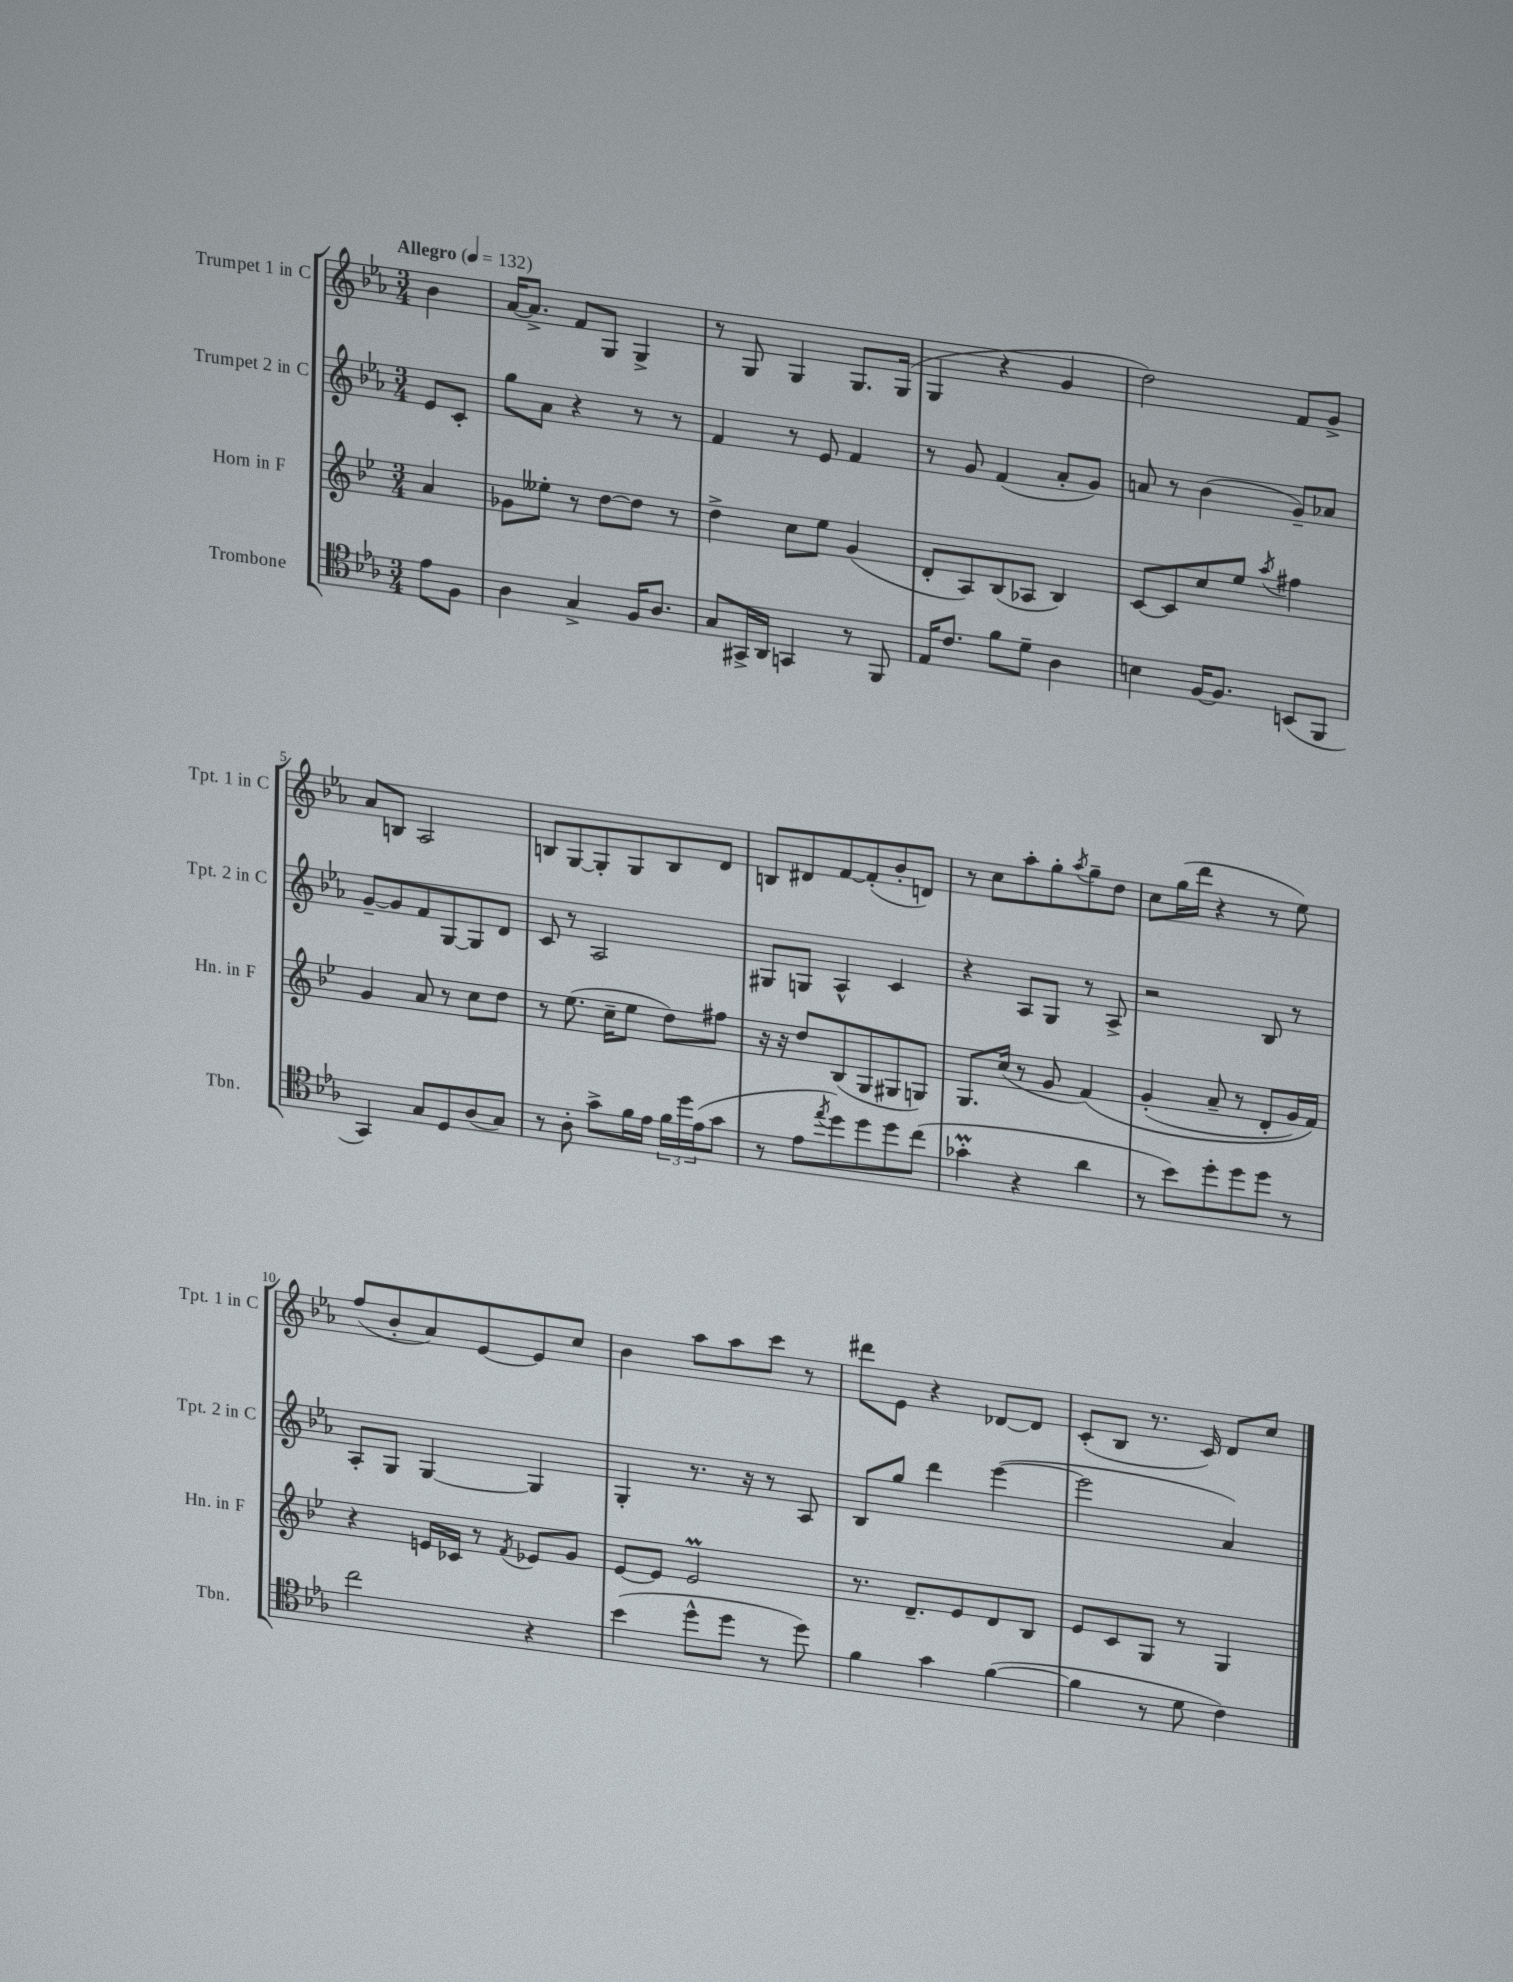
<<
\new StaffGroup <<
\new Staff = "s0" \with { instrumentName = "Trumpet 1 in C" shortInstrumentName = "Tpt. 1 in C" } {
    \clef treble \key ees \major \numericTimeSignature \time 3/4 \partial 4 \tempo "Allegro" 4 = 132
    bes'4 |
    aes'16~ aes'8.-> f'8 g8 g4-> |
    r8 g8 g4 g8. g16( |
    g4 r4 g'4 |
    d''2) f'8 g'8-> |
    aes'8 b8 aes2 |
    b8 g8~ g8-. g8 b8 d'8 |
    b8 dis'8 f'8~ f'8-.( bes'8-. d'8) |
    r8 c''8 aes''8-. g''8-. \acciaccatura { aes''8 } g''8-- d''8 |
    c''8 g''16( d'''16 r4 r8 ees''8) |
    f''8( bes'8-. aes'8) ees'8~ ees'8 c''8 |
    bes'4 aes''8 aes''8 c'''8 r8 |
    dis'''8 ees'8 r4 des'8~ des'8 |
    c'8-.( bes8 r8. c'16) d'8 c''8 \bar "|." |
}
\new Staff = "s1" \with { instrumentName = "Trumpet 2 in C" shortInstrumentName = "Tpt. 2 in C" } {
    \clef treble \key ees \major \numericTimeSignature \time 3/4 \partial 4
    ees'8 c'8-. |
    g''8 aes'8 r4 r8 r8 |
    f'4 r8 ees'8 f'4 |
    r8 g'8 f'4( aes'8-. g'8) |
    a'8 r8 bes'4( g'8--) aes'8 |
    g'8~-- g'8 f'8 g8~ g8 d'8 |
    c'8 r8 aes2 |
    gis8 g8 aes4-^ c'4 |
    r4 aes8 g8 r8 aes8-> |
    r2 bes8 r8 |
    aes8-. g8 g4~ g4 |
    g4-. r8. r16 r8 aes8 |
    bes8 g''8 d'''4 ees'''4~( |
    ees'''2 aes'4) \bar "|." |
}
\new Staff = "s2" \with { instrumentName = "Horn in F" shortInstrumentName = "Hn. in F" } {
    \clef treble \key bes \major \numericTimeSignature \time 3/4 \partial 4
    a'4 |
    ges'8 eeses''8-. r8 d''8~ d''8 r8 |
    d''4-> c''8 ees''8 g'4( |
    d'8-. a8) bes8( aes8 bes4) |
    c'8~ c'8 c''8 ees''8 \acciaccatura { a''8 } fis''4 |
    g'4 a'8 r8 c''8 d''8 |
    r8 ees''8.( c''16-- ees''8 d''8) fis''8 |
    r16 r16 d''8 bes8( g8 gis8 g8) |
    g8. c''16( r8 g'8 f'4)\( |
    g'4-.( a'8-- r8 d'8-. g'16) f'16\) |
    r4 e'16 ces'16 r8 \acciaccatura { f'8 } ees'8 g'8 |
    ees'8~ ees'8 ees'2\prall |
    r8. d'8.-- ees'8 d'8 bes8 |
    ees'8 c'8 g8 r8 g4 \bar "|." |
}
\new Staff = "s3" \with { instrumentName = "Trombone" shortInstrumentName = "Tbn." } {
    \clef tenor \key ees \major \numericTimeSignature \time 3/4 \partial 4
    ees'8 f8 |
    aes4 g4-> f16 aes8. |
    g8 gis,16-> aes,16 g,4 r8 f,8 |
    ees16 c'8. f'8 d'8-- aes4 |
    b4 f16~ f8. b,8( f,8 |
    g,4) g8 d8 aes8( g8) |
    r8 aes8-. g'8-> f'16 ees'16 \tuplet 3/2 { f'16 d''16 ees'16( } g'8 |
    r8 ees'8 \acciaccatura { ees''8 } d''8) d''8 d''8 c''8( |
    ges'4-.\prall r4 aes'4 |
    r8 bes'8) d''8-. d''8 d''8 r8 |
    c''2 r4 |
    bes'4( d''8-^ d''8 r8 d''8) |
    f'4 g'4 f'4~( |
    f'4 r8 d'8 c'4) \bar "|." |
}
>>
>>
